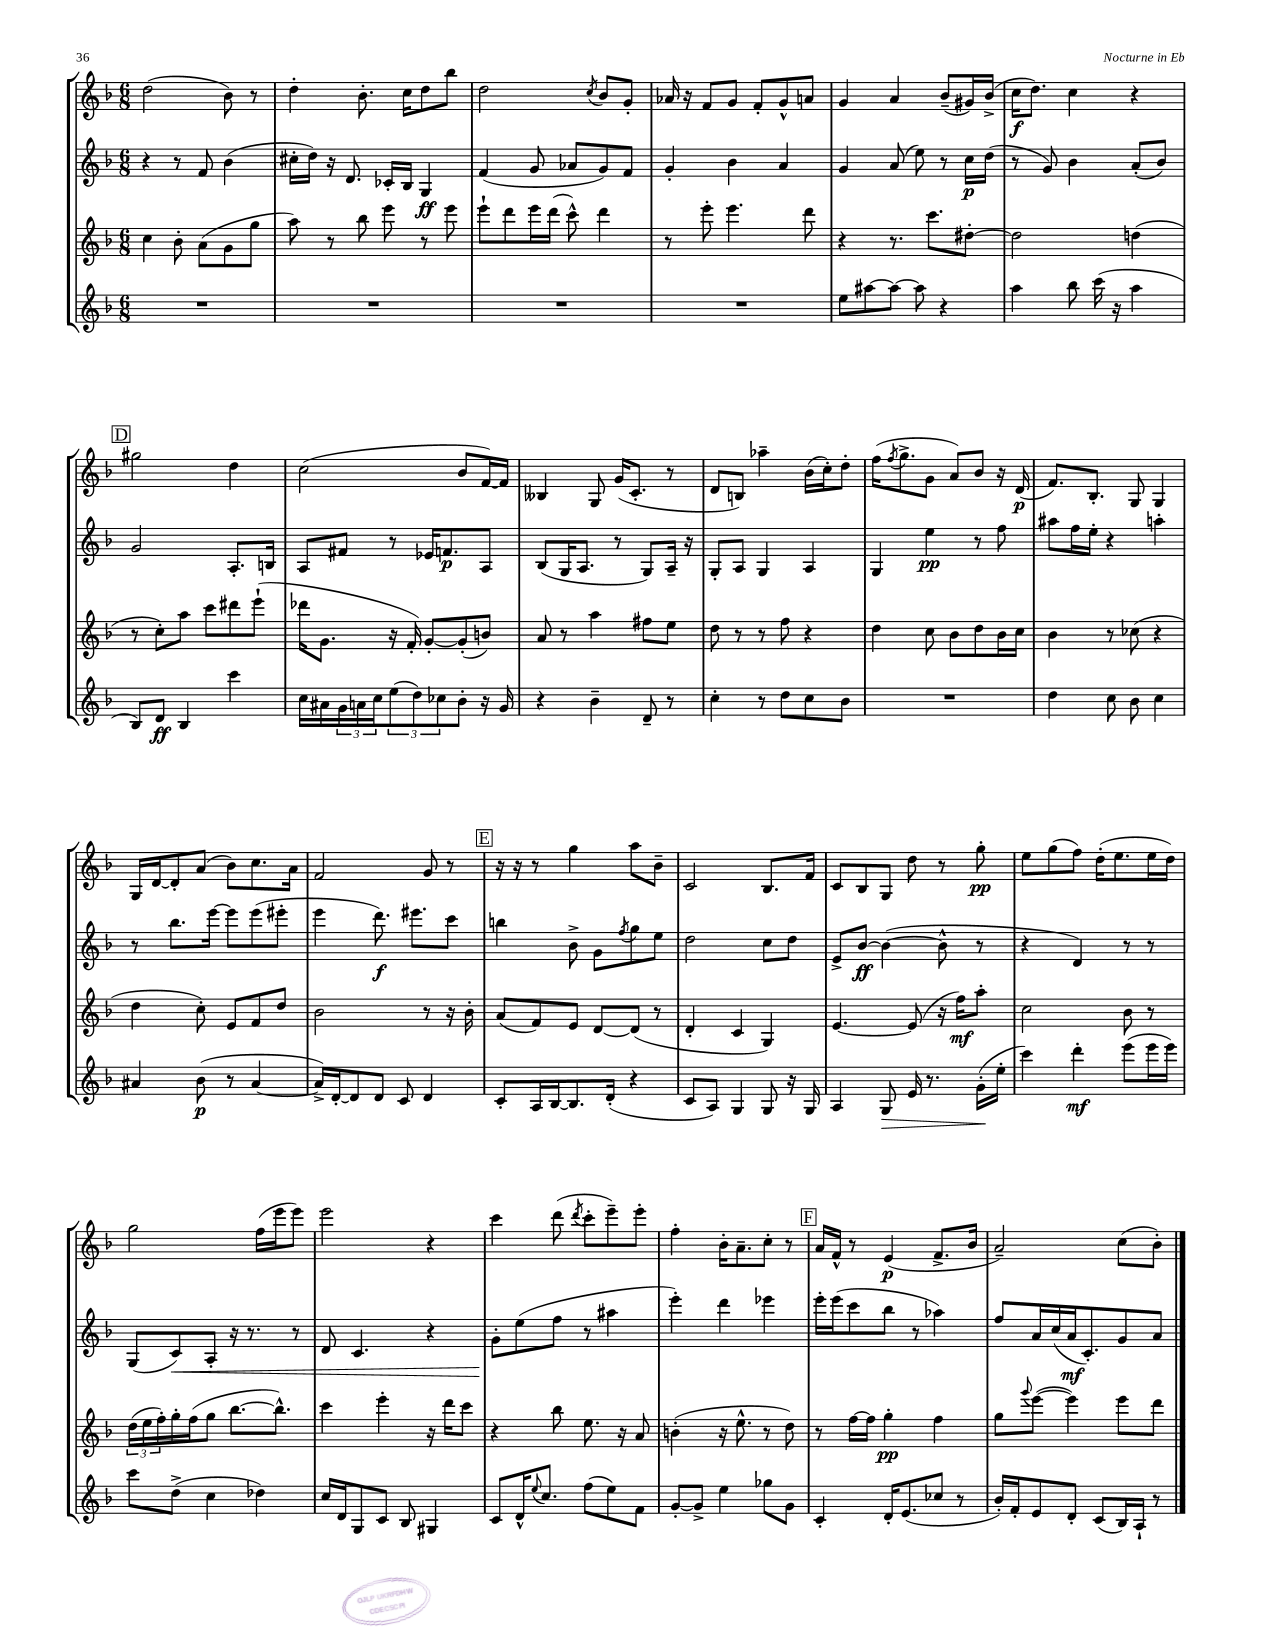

**kern	**dynam	**kern	**dynam	**kern	**dynam	**kern	**dynam
*part4	*part4	*part3	*part3	*part2	*part2	*part1	*part1
*staff4	*staff4	*staff3	*staff3	*staff2	*staff2	*staff1	*staff1
*clefG2	*	*clefG2	*	*clefG2	*	*clefG2	*
*k[b-]	*	*k[b-]	*	*k[b-]	*	*k[b-]	*
*M6/8	*	*M6/8	*	*M6/8	*	*M6/8	*
=9	=9	=9	=9	=9	=9	=9	=9
2.r	.	4cc\	.	4r	.	(2dd\	.
.	.	8b-'\	.	8r	.	.	.
.	.	(8a\L	.	8f/	.	.	.
.	.	8g\	.	(4b-\	.	8b-\)	.
.	.	8gg\J	.	.	.	8r	.
=10	=10	=10	=10	=10	=10	=10	=10
2.r	.	8aa\)	.	16cc#X'\LL	.	4dd'\	.
.	.	.	.	16dd\JJ)	.	.	.
.	.	8r	.	16r	.	.	.
.	.	.	.	8.d/	.	.	.
.	.	8bb-\	.	.	.	8.b-'\	.
.	.	8eee\	.	16c-X'/LL	.	.	.
.	.	.	.	16B-/JJ	.	16cc\KL	.
.	.	8r	.	4G/	ff	8dd\	.
.	.	8eee\	.	.	.	8bb-\J	.
=11	=11	=11	=11	=11	=11	=11	=11
2.r	.	8eee`\L	.	(4f/	.	2dd\	.
.	.	8ddd\	.	.	.	.	.
.	.	16eee\L	.	8g/	.	.	.
.	.	(16ddd\JJ	.	.	.	.	.
.	.	8ccc^^\)	.	8a-X/L	.	.	.
.	.	.	.	.	.	8qcc/	.
.	.	4ddd\	.	8g/)	.	8b-/L	.
.	.	.	.	8f/J	.	8g'/J	.
=12	=12	=12	=12	=12	=12	=12	=12
2.r	.	8r	.	4g'/	.	16a-X/	.
.	.	.	.	.	.	16r	.
.	.	8eee'\	.	.	.	8f/L	.
.	.	4.eee\	.	4b-\	.	8g/J	.
.	.	.	.	.	.	8f'/L	.
.	.	.	.	4a/	.	8g^^/	.
.	.	8ddd\	.	.	.	8an/J	.
=13	=13	=13	=13	=13	=13	=13	=13
8ee\L	.	4r	.	4g/	.	4g/	.
[8aa#X\	.	.	.	.	.	.	.
8aa#\J_	.	8.r	.	(8a/	.	4a/	.
8aa#\]	.	.	.	8ee\)	.	.	.
.	.	8.ccc\L	.	.	.	.	.
4r	.	.	.	8r	.	(8b-~/L	.
.	.	[8dd#X'\J	.	16cc\LL	p	16g#X/L)	.
.	.	.	.	(16dd\JJ	.	(16b-^/JJ	.
=14	=14	=14	=14	=14	=14	=14	=14
4aa\	.	2dd#\]	.	8r	.	16cc\KL	f
.	.	.	.	.	.	8.dd\J)	.
.	.	.	.	8g/)	.	.	.
8bb-\	.	.	.	4b-\	.	4cc\	.
(16ccc\	.	.	.	.	.	.	.
16r	.	.	.	.	.	.	.
4aa\	.	(4ddn\	.	(8a'/L	.	4r	.
.	.	.	.	8b-/J)	.	.	.
!!LO:LB:g=z
!!LO:REH:place=s1:t=D
=15	=15	=15	=15	=15	=15	=15	=15
8B-/L)	.	8r	.	2g/	.	2gg#X\	.
8d/J	ff	8cc'\L)	.	.	.	.	.
4B-/	.	8aa\J	.	.	.	.	.
.	.	8ccc\L	.	.	.	.	.
4ccc\	.	8ddd#X\	.	8.A'/L	.	4dd\	.
.	.	(8eee`\J	.	.	.	.	.
.	.	.	.	16Bn/Jk	.	.	.
=16	=16	=16	=16	=16	=16	=16	=16
16cc\LL	.	16ddd-X\KL	.	8A/L	.	(2cc\	.
16a#X\	.	8.g\J	.	.	.	.	.
24g\	.	.	.	8f#X/J	.	.	.
24an\	.	.	.	.	.	.	.
24cc\J	.	.	.	.	.	.	.
(12ee\	.	16r	.	8r	.	.	.
.	.	16f'/)	.	.	.	.	.
12dd\)	.	.	.	.	.	.	.
.	.	[8g'/L	.	16e-X/KL	.	.	.
12cc-X\	.	.	.	.	.	.	.
.	.	.	.	8.fn/	p	.	.
8b-'\J	.	(8g'/]	.	.	.	8b-/L	.
16r	.	8bn/J)	.	8A/J	.	[16f/L)	.
16g/	.	.	.	.	.	16f/JJ]	.
=17	=17	=17	=17	=17	=17	=17	=17
4r	.	8a/	.	(8B-/L	.	4B--X/	.
.	.	8r	.	16G/K	.	.	.
.	.	.	.	8.A/J	.	.	.
4b-~\	.	4aa\	.	.	.	8G/	.
.	.	.	.	8r	.	(16g/KL	.
.	.	.	.	.	.	8.c'/J	.
8d~/	.	8ff#X\L	.	8G/L)	.	.	.
8r	.	8ee\J	.	16A~/Jk	.	8r	.
.	.	.	.	16r	.	.	.
=18	=18	=18	=18	=18	=18	=18	=18
4cc'\	.	8dd\	.	8G'/L	.	8d/L	.
.	.	8r	.	8A/J	.	8Bn/J)	.
8r	.	8r	.	4G/	.	4aa-X~\	.
8dd\L	.	8ff\	.	.	.	.	.
8cc\	.	4r	.	4A/	.	(16b-\LL	.
.	.	.	.	.	.	16cc'\J)	.
8b-\J	.	.	.	.	.	8dd'\J	.
=19	=19	=19	=19	=19	=19	=19	=19
2.r	.	4dd\	.	4G/	.	(16ff\KL	.
.	.	.	.	.	.	8qff/	.
.	.	.	.	.	.	8.gg^\	.
.	.	8cc\	.	4ee\	pp	8g\J	.
.	.	8b-\L	.	.	.	8a/L)	.
.	.	8dd\	.	8r	.	8b-/J	.
.	.	16b-\L	.	8ff\	.	16r	.
.	.	16cc\JJ	.	.	.	(16d/	p
=20	=20	=20	=20	=20	=20	=20	=20
4dd\	.	4b-\	.	8aa#X\L	.	8.f/L)	.
.	.	.	.	16ff\L	.	.	.
.	.	.	.	16ee'\JJ	.	8.B-'/J	.
8cc\	.	8r	.	4r	.	.	.
8b-\	.	(8cc-X\	.	.	.	8G/	.
4cc\	.	4r	.	4aan'\	.	4G/	.
!!LO:LB:g=z
=21	=21	=21	=21	=21	=21	=21	=21
4a#X/	.	4dd\	.	8r	.	16G/LL	.
.	.	.	.	.	.	[16d/J	.
.	.	.	.	8.bb-\L	.	8d'/]	.
(8b-\	p	8cc'\)	.	.	.	(8a/J	.
.	.	.	.	[16eee\Jk	.	.	.
8r	.	8e/L	.	8eee\L]	.	8b-\L)	.
[4a#/	.	8f/	.	(8eee\	.	8.cc\	.
.	.	8dd/J	.	8eee#X'\J	.	.	.
.	.	.	.	.	.	16a\Jk	.
=22	=22	=22	=22	=22	=22	=22	=22
16a#^/LL])	.	2b-\	.	4eee\	.	2f/	.
[16d'/J	.	.	.	.	.	.	.
8d/]	.	.	.	.	.	.	.
8d/J	.	.	.	8.ddd\)	f	.	.
8c/	.	.	.	.	.	.	.
.	.	.	.	8.eee#X\L	.	.	.
4d/	.	8r	.	.	.	8g/	.
.	.	16r	.	8ccc\J	.	8r	.
.	.	16b-'\	.	.	.	.	.
!!LO:REH:place=s1:t=E
=23	=23	=23	=23	=23	=23	=23	=23
8c'/L	.	(8a/L	.	4bbn\	.	16r	.
.	.	.	.	.	.	16r	.
16A/L	.	8f/)	.	.	.	8r	.
[16B-/J	.	.	.	.	.	.	.
8.B-/]	.	8e/J	.	8b-^\	.	4gg\	.
.	.	[8d/L	.	8g\L	.	.	.
(16d'/Jk	.	.	.	.	.	.	.
.	.	.	.	8qff/	.	.	.
4r	.	(8d/J]	.	8gg\	.	8aa\L	.
.	.	8r	.	8ee\J	.	8b-~\J	.
=24	=24	=24	=24	=24	=24	=24	=24
8c/L	.	4d'/	.	2dd\	.	2c/	.
8A/J)	.	.	.	.	.	.	.
4G/	.	4c/	.	.	.	.	.
8G/	.	4G/)	.	8cc\L	.	8.B-/L	.
16r	.	.	.	8dd\J	.	.	.
16G/	.	.	.	.	.	16f/Jk	.
=25	=25	=25	=25	=25	=25	=25	=25
4A/	.	[4.e/	.	8e^/L	.	8c/L	.
.	.	.	.	[8b-/J	ff	8B-/	.
!	!LO:HP:b	!	!	!	!	!	!
8G/	>	.	.	(4b-\_	.	8G/J	.
16e/	.	(8e/]	.	.	.	8dd\	.
8.r	.	.	.	.	.	.	.
.	.	16r	.	8b-^^\]	.	8r	.
.	.	16ff\KL)	mf	.	.	.	.
(16g'\LL	.	8aa'\J	.	8r	.	8gg'\	pp
16ee'\JJ	]	.	.	.	.	.	.
=26	=26	=26	=26	=26	=26	=26	=26
4ccc\)	.	2cc\	.	4r	.	8ee\L	.
.	.	.	.	.	.	(8gg\	.
4ddd'\	mf	.	.	4d/)	.	8ff\J)	.
.	.	.	.	.	.	(16dd'\KL	.
.	.	.	.	.	.	8.ee\	.
(8eee\L	.	8b-\	.	8r	.	.	.
16eee\L	.	8r	.	8r	.	16ee\L	.
16eee\JJ)	.	.	.	.	.	16dd\JJ)	.
!!LO:LB:g=z
=27	=27	=27	=27	=27	=27	=27	=27
8ccc\L	.	(24dd\LL	.	(8G/L	.	2gg\	.
.	.	24ee\	.	.	.	.	.
.	.	24ff'\)	.	.	.	.	.
!	!	!	!	!	!LO:HP:b	!	!
(8dd^\J	.	16gg'\	.	8c/)	<	.	.
.	.	(16ff\J	.	.	.	.	.
4cc\	.	8gg\J	.	8A'/J	.	.	.
.	.	[8.bb-\L	.	16r	.	.	.
.	.	.	.	8.r	.	.	.
4dd-X\)	.	.	.	.	.	(16ff\LL	.
.	.	8.bb-^^\J])	.	.	.	16eee\J	.
.	.	.	.	8r	.	8eee\J)	.
=28	=28	=28	=28	=28	=28	=28	=28
16cc/LL	.	4ccc\	.	8d/	.	2eee\	.
16d/J	.	.	.	.	.	.	.
8G/	.	.	.	4.c/	.	.	.
8c/J	.	4eee'\	.	.	.	.	.
8B-/	.	.	.	.	.	.	.
4G#X/	.	16r	.	4r	.	4r	.
.	.	16ddd\KL	.	.	.	.	.
.	.	8ccc\J	.	.	.	.	.
=29	=29	=29	=29	=29	=29	=29	=29
8c/L	.	4r	.	8g'\L	.	4ccc\	.
16d^^/K	.	.	.	(8ee\	[	.	.
8qqee/	.	.	.	.	.	.	.
8.cc/J	.	.	.	.	.	.	.
.	.	8bb-\	.	8ff\J	.	(8ddd\	.
.	.	.	.	.	.	8qddd/	.
(8ff\L	.	8.ee\	.	8r	.	8ccc'\L	.
8ee\)	.	.	.	4aa#X\	.	8eee~\)	.
.	.	16r	.	.	.	.	.
8f\J	.	8a/	.	.	.	8eee'\J	.
=30	=30	=30	=30	=30	=30	=30	=30
[8g'/L	.	(4bn'\	.	4eee'\)	.	4ff'\	.
8g^/J]	.	.	.	.	.	.	.
4ee\	.	16r	.	4ddd\	.	16b-'\KL	.
.	.	8.ee^^\	.	.	.	8.a~\	.
8gg-X\L	.	8r	.	4eee-X\	.	8cc'\J	.
8g\J	.	8dd\)	.	.	.	8r	.
!!LO:REH:place=s1:t=F
=31	=31	=31	=31	=31	=31	=31	=31
4c'/	.	8r	.	16eee'\LL	.	16a/LL	.
.	.	.	.	(16eee\J	.	16f^^/JJ	.
.	.	[16ff\LL	.	8ccc\	.	8r	.
.	.	16ff\JJ]	.	.	.	.	.
16d'/KL	.	4gg'\	pp	8bb-\J	.	(4e/	p
(8.e/	.	.	.	.	.	.	.
.	.	.	.	8r	.	.	.
8cc-X/J	.	4ff\	.	4aa-X\)	.	8.f^/L	.
8r	.	.	.	.	.	.	.
.	.	.	.	.	.	16b-/Jk	.
=32	=32	=32	=32	=32	=32	=32	=32
16b-'/LL)	.	8gg\L	.	8ff/L	.	2a~/)	.
16f'/J	.	.	.	.	.	.	.
.	.	8qqggg/	.	.	.	.	.
8e/	.	([8eee\J	.	16a/L	.	.	.
.	.	.	.	(16cc/	.	.	.
8d'/J	.	4eee\])	.	16a/J	mf	.	.
.	.	.	.	8.c'/)	.	.	.
(8c/L	.	.	.	.	.	.	.
16B-/L)	.	8eee\L	.	8g/	.	(8cc\L	.
16A`/JJ	.	.	.	.	.	.	.
8r	.	8ddd\J	.	8a/J	.	8b-'\J)	.
==	==	==	==	==	==	==	==
*-	*-	*-	*-	*-	*-	*-	*-
